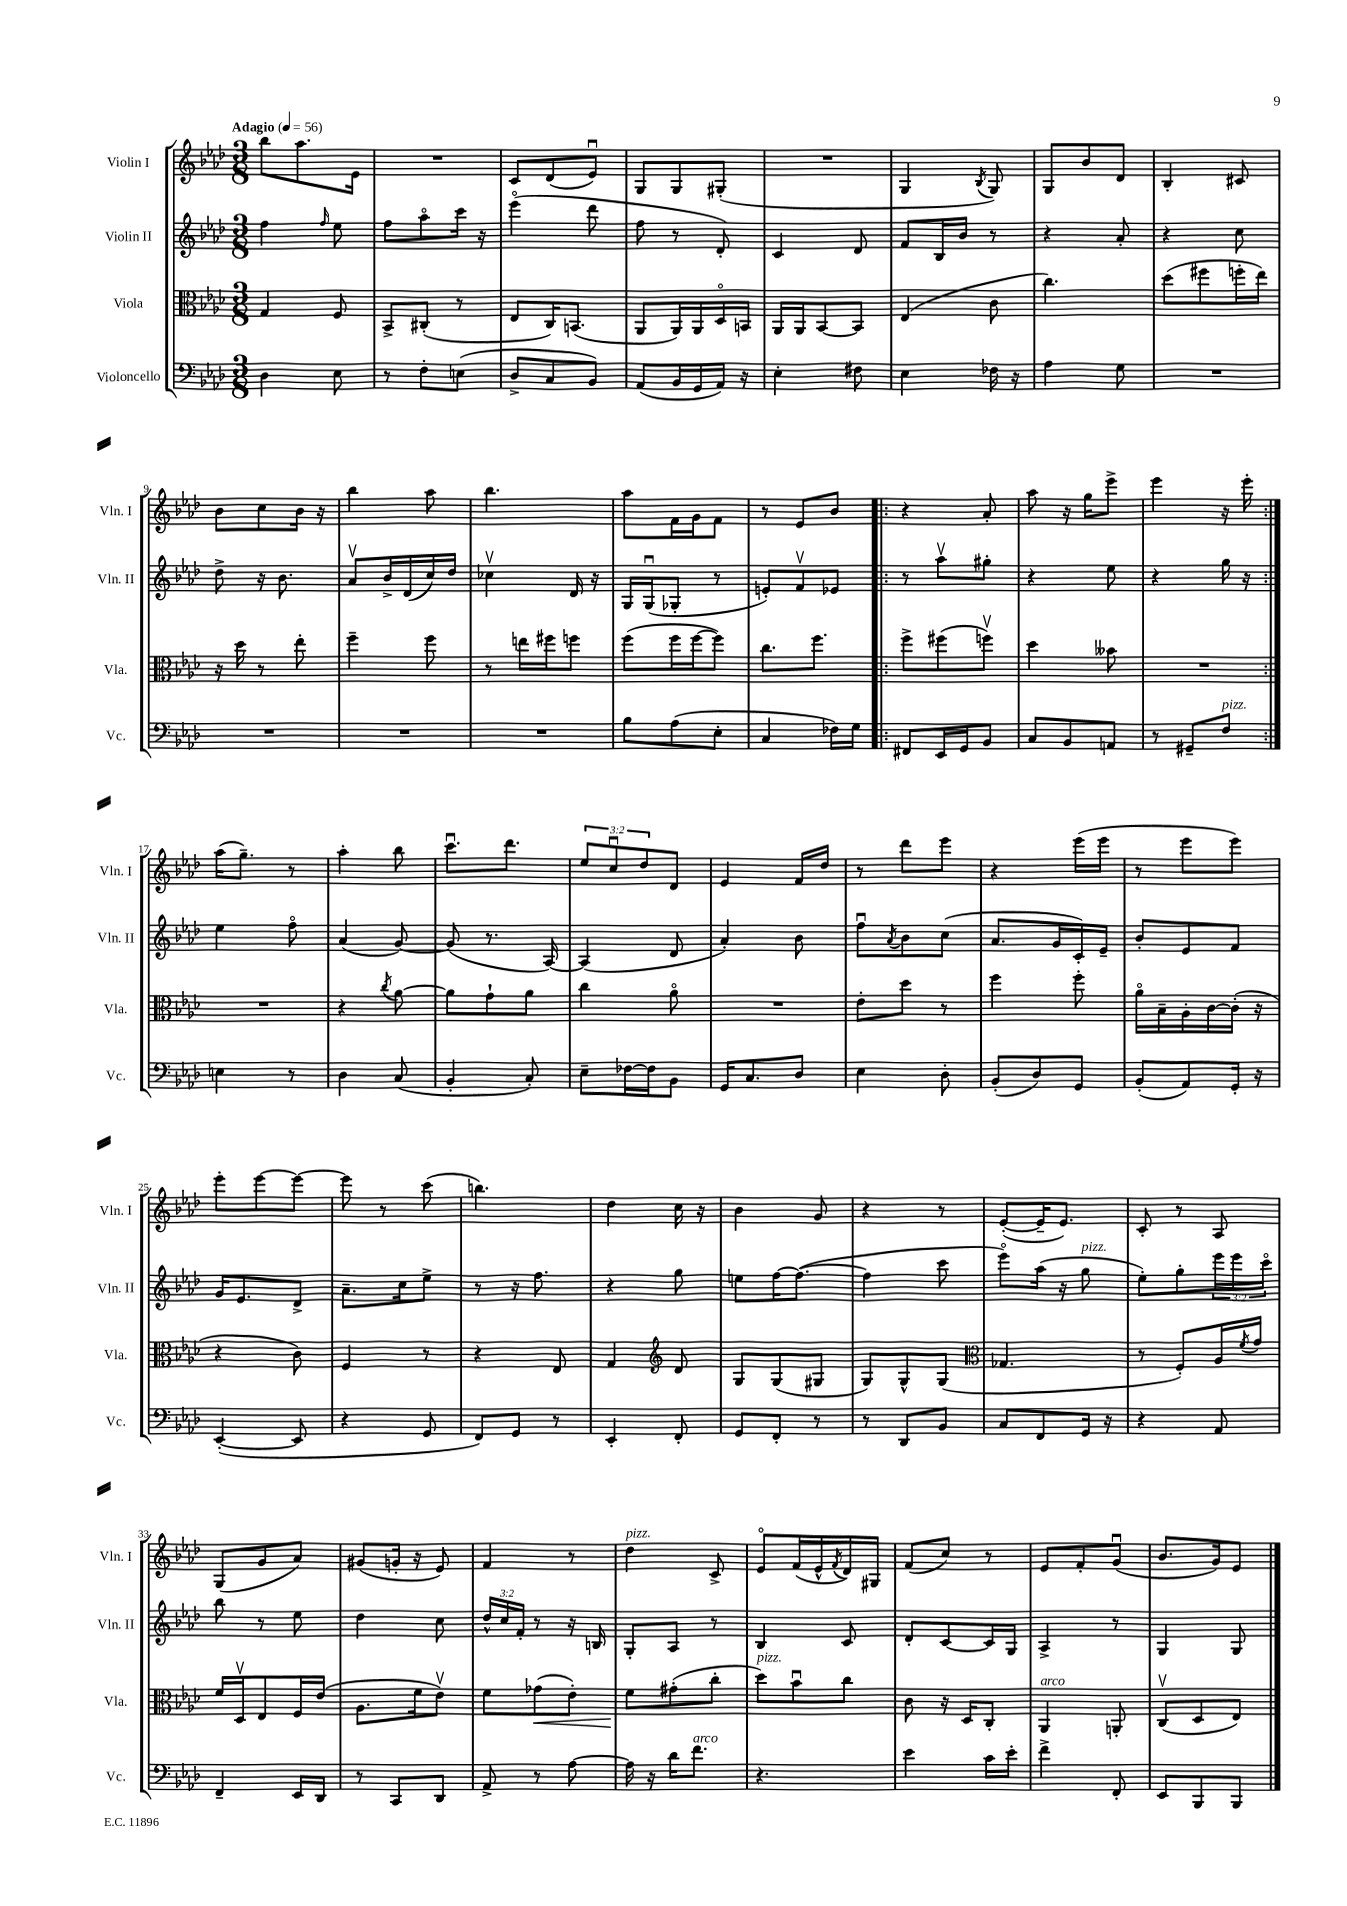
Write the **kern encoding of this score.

**kern	**kern	**kern	**kern
*staff4	*staff3	*staff2	*staff1
*clefF4	*clefC3	*clefG2	*clefG2
*k[b-e-a-d-]	*k[b-e-a-d-]	*k[b-e-a-d-]	*k[b-e-a-d-]
*M3/8	*M3/8	*M3/8	*M3/8
*MM56	*MM56	*MM56	*MM56
4D-	4G	4ff	8bb-
.	.	.	8.aa-
.	.	16qqff	.
8E-	8F	8ee-	.
.	.	.	16e-
=	=	=	=
8r	8BB-^	8ff	4.r
8F'	(8C#'	8aa-o	.
(8E	8r	16ccc	.
.	.	16r	.
=	=	=	=
8D-^	8E-	(4eee-o	8c
8C	16C)	.	(8d-
.	(8.BB	.	.
8BB-)	.	8ddd-	8e-u)
=	=	=	=
(8AA-	8AA-	8ff	8G
16BB-	16AA-)	8r	8G
16GG	16AA-	.	.
16AA-)	16D-o	8d-')	(8G#'
16r	16BB	.	.
=	=	=	=
4E-'	16AA-	4c	4.r
.	16AA-	.	.
.	[8BB-	.	.
8F#	8BB-]	8d-	.
=	=	=	=
4E-	(4E-	8f	4G
.	.	16B-	.
.	.	16b-	.
.	.	.	8qB-
16F-	8c	8r	8G)
16r	.	.	.
=	=	=	=
4A-	4.cc)	4r	8G
.	.	.	8b-
8G	.	8a-'	8d-
=	=	=	=
4.r	(8dd-	4r	4B-'
.	8ff#	.	.
.	16ff'	8cc	8c#
.	16ee-)	.	.
=	=	=	=
4.r	16r	8dd-^	8b-
.	16dd-	.	.
.	8r	16r	8cc
.	.	8.b-	.
.	8ee-'	.	16b-
.	.	.	16r
=	=	=	=
4.r	4ff~	8a-v	4bb-
.	.	16b-^	.
.	.	(16d-	.
.	8ff	16cc)	8aa-
.	.	16dd-	.
=	=	=	=
4.r	8r	4cc-v	4.bb-
.	16ee	.	.
.	16ff#	.	.
.	8ff	16d-	.
.	.	16r	.
=	=	=	=
8B-	(8ff	16G	8aa-
.	.	(16Gu	.
(8A-	16ff	8G-'	16f
.	[16ff	.	16g
8E-'	8ff])	8r	8f
=	=	=	=
4C	8.cc	8e')	8r
.	.	8fv	8e-
.	8.ff	.	.
16F-)	.	8e-	8b-
16G	.	.	.
=!|:	=!|:	=!|:	=!|:
8FF#	8ff^	8r	4r
16EE-	(8ff#	8aa-v	.
16GG	.	.	.
8BB-	8ffv)	8gg#'	8a-'
=	=	=	=
8C	4dd-	4r	8aa-
8BB-	.	.	16r
.	.	.	16gg
8AA	8b--	8ee-	8eee-^
=	=	=	=
8r	4.r	4r	4eee-
8GG#~	.	.	.
8F	.	16gg	16r
.	.	16r	16eee-'
=:|!	=:|!	=:|!	=:|!
4E	4.r	4ee-	(16aa-
.	.	.	8.gg~)
8r	.	8ffo	8r
=	=	=	=
4D-	4r	(4a-	4aa-'
.	8qcc	.	.
(8C	[8a-	[8g)	8bb-
=	=	=	=
4BB-'	8a-]	(8g]	8.cccu
.	8g`	8.r	.
.	.	.	8.ddd-
8C')	8a-	.	.
.	.	[16A-)	.
=	=	=	=
8E-~	4cc	(4A-]	12ee-
.	.	.	12ccu
[16F-	.	.	.
.	.	.	12dd-
16F-]	.	.	.
8BB-	8a-o	8d-	8d-
=	=	=	=
16GG	4.r	4a-')	4e-
8.C	.	.	.
8D-	.	8b-	16f
.	.	.	16dd-
=	=	=	=
4E-	8e-'	8ffu	8r
.	.	8qa-	.
.	8dd-	8b-	8ddd-
8D-'	8r	(8cc	8eee-
=	=	=	=
(8BB-'	4ff	8.a-	4r
8D-)	.	.	.
.	.	16g	.
8GG	8ff'	16c')	(16eee-
.	.	16e-~	16eee-
=	=	=	=
(8BB-'	16a-o	8b-'	8r
.	16B-~	.	.
8AA-)	16A-'	8e-	8eee-
.	[16c	.	.
16GG'	(16c']	8f	8eee-)
16r	16r	.	.
=	=	=	=
([4EE-'	4r	16g	8eee-'
.	.	8.e-	.
.	.	.	[8eee-
8EE-]	8c)	8d-^	8eee-_
=	=	=	=
4r	4F	8.a-~	8eee-]
.	.	.	8r
.	.	16cc	.
8GG	8r	8ee-^	(8ccc
=	=	=	=
8FF)	4r	8r	4.bb)
8GG	.	16r	.
.	.	8.ff	.
8r	8E-	.	.
=	=	=	=
4EE-'	4G	4r	4dd-
*	*clefG2	*	*
8FF'	8d-	8gg	16cc
.	.	.	16r
=	=	=	=
8GG	8G	8ee	4b-
8FF'	(8G	[16ff	.
.	.	(8.ff_	.
8r	8G#	.	8g
=	=	=	=
8r	8G)	4ff]	4r
8DD-	8G^^	.	.
8BB-	(8G	8ccc	8r
=	=	=	=
*	*clefC3	*	*
8C	4.G-	8eee-o)	([8e-'
8FF	.	(16aa-	16e-~]
.	.	16r	8.e-)
16GG	.	8gg	.
16r	.	.	.
=	=	=	=
4r	8r	8ee-')	8c'
.	8F')	8gg'	8r
8AA-	16A-	24eee-	8A-
.	.	24eee-	.
.	8qf	.	.
.	16g	.	.
.	.	24ccco	.
=	=	=	=
4FF~	16f	8bb-	(8G
.	16D-v	.	.
.	8E-	8r	8g
16EE-	16F	8ee-	8a-)
16DD-	(16e-	.	.
=	=	=	=
8r	8.A-	4dd-	(8g#
8CC	.	.	16g'
.	16f	.	16r
8DD-	8e-v)	8cc	8e-)
=	=	=	=
8AA-^	8f	24dd-^^	4f
.	.	24cc	.
.	.	24f'	.
8r	(8g-	8r	.
[8A-	8e-')	16r	8r
.	.	16B	.
=	=	=	=
16A-]	8f	8G'	4dd-
16r	.	.	.
16d-	(8g#'	8A-	.
8.f	.	.	.
.	8cc'	8r	8c^
=	=	=	=
4.r	8dd-)	4B-	8e-o
.	8b-u	.	(16f
.	.	.	16e-^^
.	.	.	8qf
.	8cc	8c	16d-)
.	.	.	16G#
=	=	=	=
4e-	8c	8d-'	(8f
.	16r	[8c	8cc)
.	16D-	.	.
16c	8C'	16c]	8r
16e-'	.	16G	.
=	=	=	=
4f^	4AA-	4A-^	8e-
.	.	.	8f'
8FF'	8AA'	8r	(8gu
=	=	=	=
8EE-	(8Cv	4G	8.b-
8BBB-	8D-	.	.
.	.	.	16g)
8BBB-	8E-)	8G	8e-
==	==	==	==
*-	*-	*-	*-
